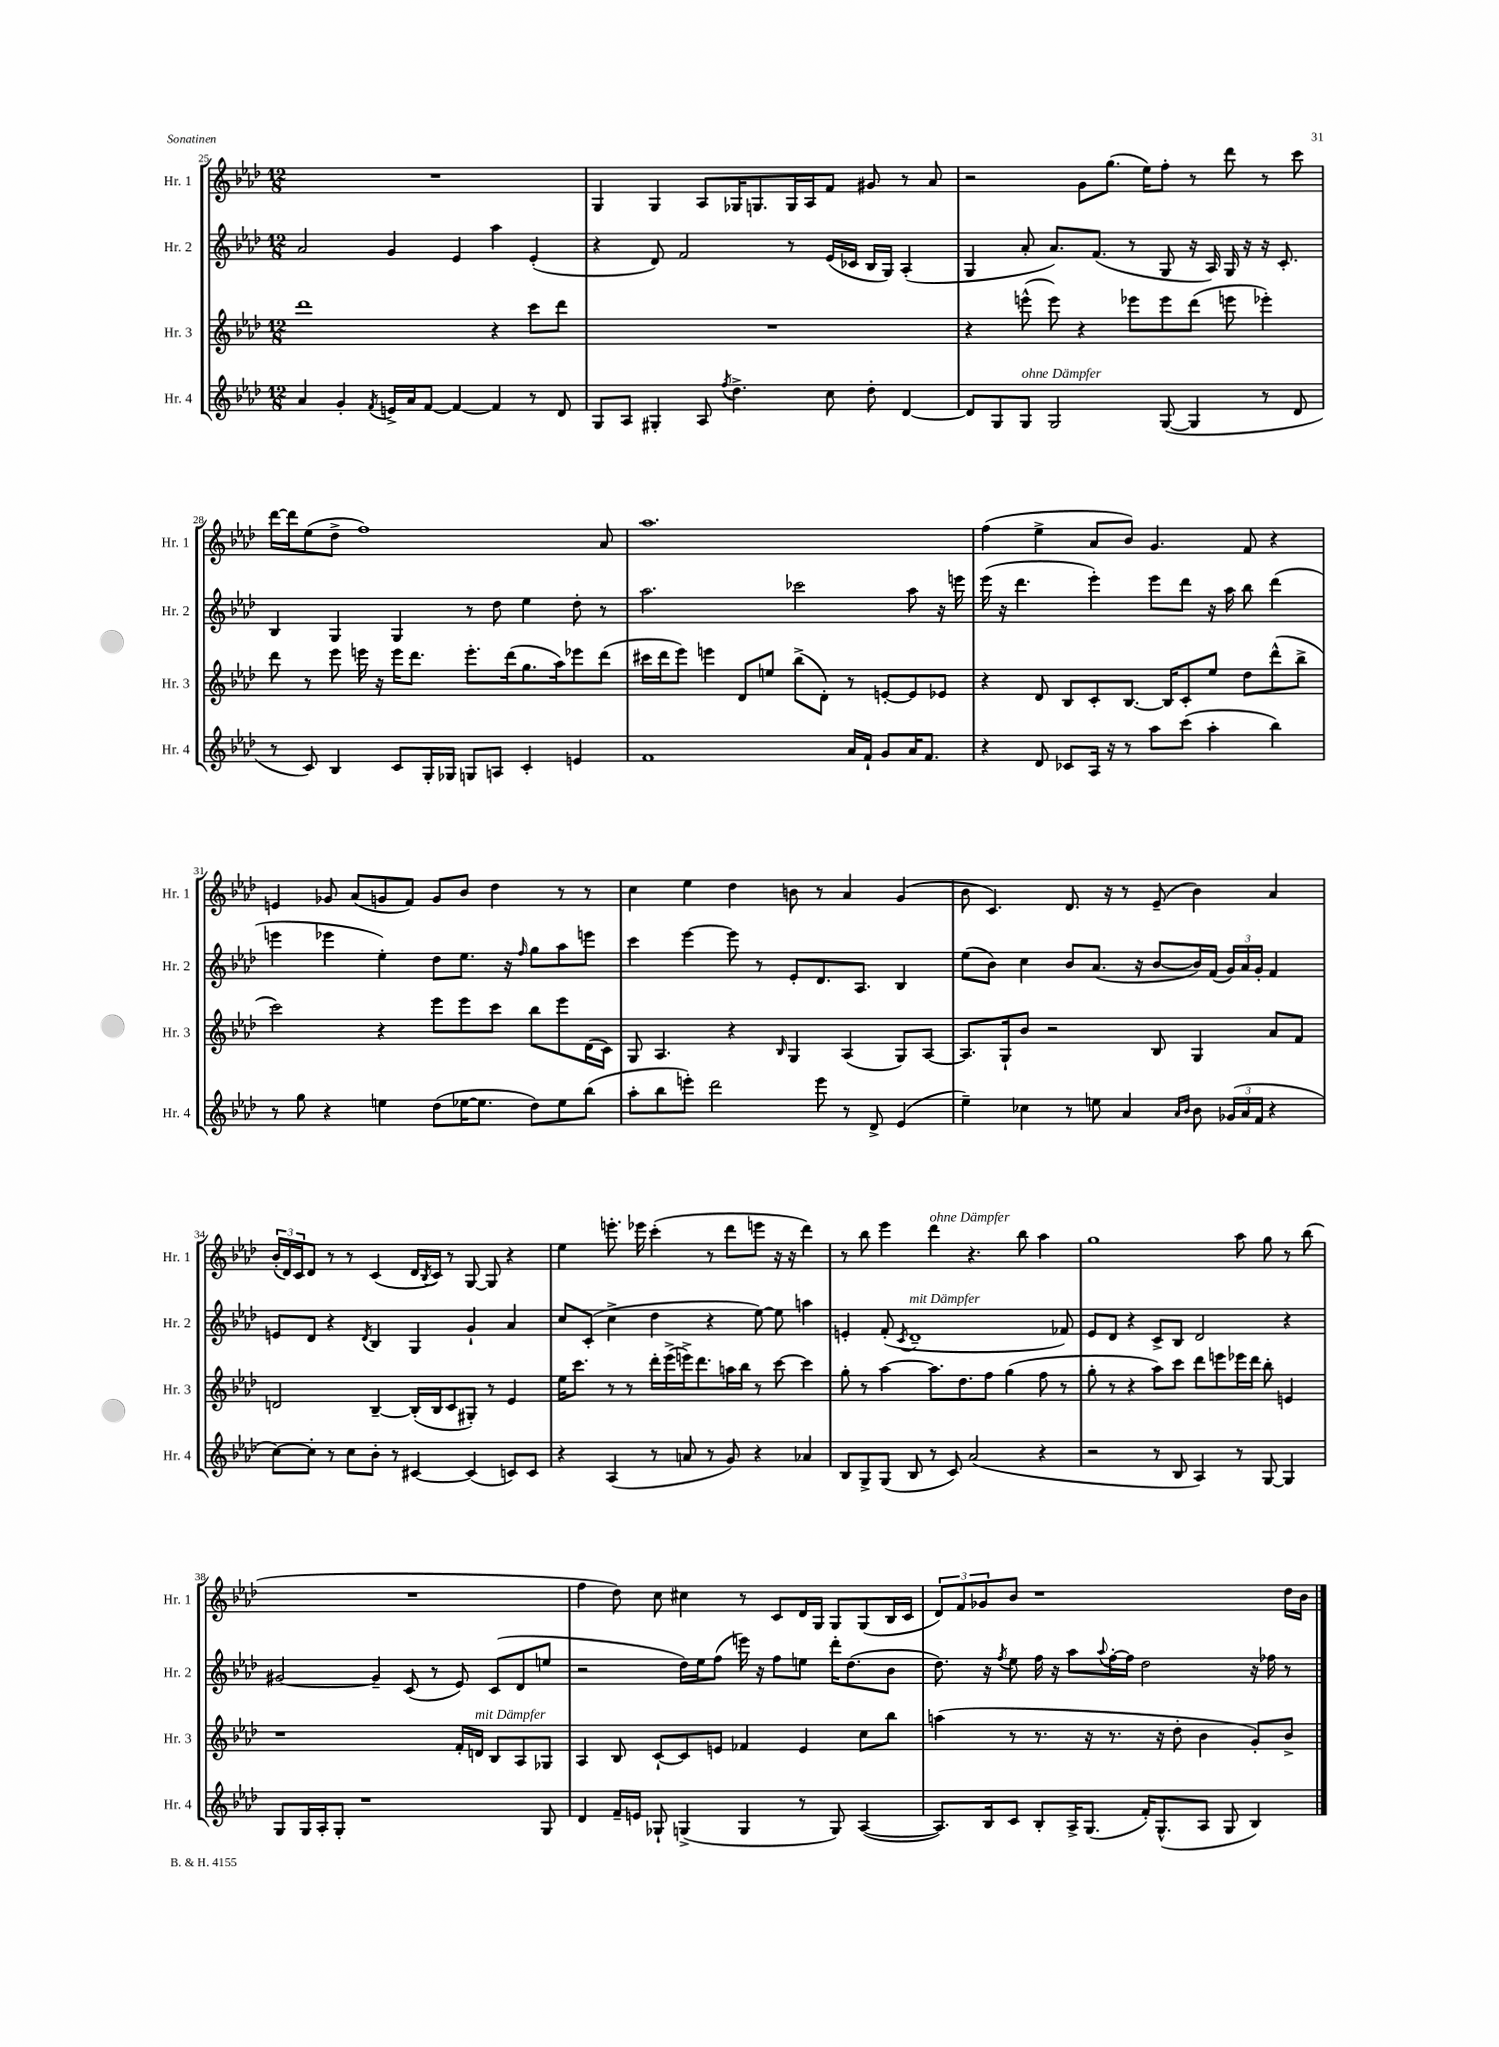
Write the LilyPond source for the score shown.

<<
\new StaffGroup <<
\new Staff = "s0" \with { instrumentName = "Hr. 1" shortInstrumentName = "Hr. 1" } {
    \clef treble \key aes \major \numericTimeSignature \time 12/8
    R1. |
    g4 g4 aes8 ges16 g8. g16 aes16 f'8 gis'8 r8 aes'8 |
    r2 g'8 g''8.( ees''16) f''8-. r8 des'''8 r8 c'''8 |
    des'''16~ des'''16 ees''8( des''8-> f''1) aes'8 |
    aes''1. |
    f''4( ees''4-> aes'8 bes'8) g'4. f'8 r4 |
    e'4 ges'8 aes'8( g'8 f'8) g'8 bes'8 des''4 r8 r8 |
    c''4 ees''4 des''4 b'8 r8 aes'4 g'4( |
    bes'8 c'4.) des'8. r16 r8 ees'8--( bes'4) aes'4 |
    \tuplet 3/2 { bes'16-.( des'16) c'16 } des'8 r8 r8 c'4( des'16 \acciaccatura { bes8 } c'16) r8 g8~ g8 r4 |
    ees''4 e'''8.-. ees'''16 c'''4-.( r8 des'''8 e'''8 r16 r16 des'''4) |
    r8 bes''8 ees'''4 des'''4^\markup { \italic "ohne Dämpfer" } r4. bes''8 aes''4 |
    g''1 aes''8 g''8 r8 bes''8( |
    R1. |
    f''4 des''8) c''8 cis''4 r8 c'8 des'16 g16 g8 g8( bes16 c'16 |
    \tuplet 3/2 { des'8) f'8 ges'8 } bes'8 r1 des''16 bes'16 \bar "|." |
}
\new Staff = "s1" \with { instrumentName = "Hr. 2" shortInstrumentName = "Hr. 2" } {
    \clef treble \key aes \major \numericTimeSignature \time 12/8
    aes'2 g'4 ees'4 aes''4 ees'4-.( |
    r4 des'8) f'2 r8 ees'16( ces'16 bes16 g16) aes4-.( |
    g4 aes'8-. aes'8.) f'8.( r8 g8 r16 aes16) g16 r16 r16 c'8.-. |
    bes4 g4 g4 r8 des''8 ees''4 des''8-. r8 |
    aes''2. ces'''2 aes''8 r16 e'''16 |
    ees'''16( r16 des'''4. ees'''4-.) ees'''8 des'''8 r16 aes''16 bes''8 des'''4( |
    e'''4 ees'''4 ees''4-.) des''8 ees''8. r16 \grace { f''16 } g''8 aes''8 e'''8 |
    c'''4 ees'''4~ ees'''8 r8 ees'8-. des'8. aes8. bes4 |
    ees''8( bes'8) c''4 bes'8 aes'8.( r16 bes'8~ bes'16) f'16( \tuplet 3/2 { g'16) aes'16 g'16-. } f'4 |
    e'8 des'8 r4 \acciaccatura { des'8 } bes4 g4 g'4-! aes'4 |
    c''8 c'8-.( c''4-> des''4 r4 ees''8~) ees''8 a''4 |
    e'4-. f'8-.( \acciaccatura { c'8 } des'1--^\markup { \italic "mit Dämpfer" } fes'8) |
    ees'8 des'8 r4 c'8-> bes8 des'2 r4 |
    gis'2~ gis'4-- c'8( r8 ees'8) c'8( des'8 e''8 |
    r2 des''16) ees''16 f''8( e'''16) r16 f''8 e''8 des'''16-. des''8.( bes'8 |
    des''8.) r16 \acciaccatura { f''8 } ees''8 f''16 r16 aes''8 \appoggiatura { aes''8 } f''16~-. f''16 des''2 r16 fes''16 r8 \bar "|." |
}
\new Staff = "s2" \with { instrumentName = "Hr. 3" shortInstrumentName = "Hr. 3" } {
    \clef treble \key aes \major \numericTimeSignature \time 12/8
    des'''1 r4 c'''8 des'''8 |
    R1. |
    r4 e'''8-^( e'''8) r4 ees'''8 ees'''8 des'''8( e'''8 ees'''4-.) |
    des'''8 r8 ees'''8 e'''16 r16 e'''16 des'''8. e'''8.-. des'''16( g''8. aes''16) ees'''8 des'''8( |
    cis'''16 des'''16 ees'''8) e'''4 des'8 e''8 bes''8->( des'8-.) r8 e'8~-. e'8 ees'8 |
    r4 des'8 bes8 c'8-. bes8.~ bes16 c'8-. ees''8 des''8 des'''8-^( bes''8-> |
    c'''2) r4 ees'''8 ees'''8 c'''8 bes''8 ees'''8 des'16( c'16) |
    g8 aes4. r4 \grace { bes16 } g4 aes4( g8) aes8~ |
    aes8. g16-! bes'8 r2 bes8 g4 aes'8 f'8 |
    d'2 bes4~-- bes16-.( bes16 c'8 gis8-.) r8 ees'4 |
    ees''16 c'''8. r8 r8 des'''16-. ees'''16->( e'''16->) des'''8. a''16 bes''16 r8 c'''8~ c'''4 |
    g''8-. r8 aes''4~ aes''8. des''8. f''8 g''4( f''8 r8 |
    g''8-. r8 r4 aes''8) c'''8 des'''8 e'''8 ees'''16 des'''16 bes''8-. e'4 |
    r1 f'16-. d'16^\markup { \italic "mit Dämpfer" } bes8 aes8 ges8 |
    aes4 bes8 c'8~-! c'8 e'8 fes'4 e'4 c''8 bes''8 |
    a''4( r8 r8. r16 r8. r16 des''8-. bes'4 g'8-.) bes'8-> \bar "|." |
}
\new Staff = "s3" \with { instrumentName = "Hr. 4" shortInstrumentName = "Hr. 4" } {
    \clef treble \key aes \major \numericTimeSignature \time 12/8
    aes'4 g'4-. \acciaccatura { f'8 } e'16-> aes'16 f'8~ f'4~ f'4 r8 des'8 |
    g8 aes8 gis4-. aes8 \acciaccatura { f''8 } des''4.-> c''8 des''8-. des'4~ |
    des'8 g8 g8^\markup { \italic "ohne Dämpfer" } g2 g8~( g4 r8 des'8 |
    r8 c'8) bes4 c'8 g16-. ges16 g8 a8 c'4-. e'4 |
    f'1 aes'16 f'16-! g'8 aes'16 f'8. |
    r4 des'8 ces'8 aes16 r16 r8 aes''8 c'''8( aes''4-. bes''4) |
    r8 g''8 r4 e''4 des''8( ees''16~ ees''8. des''8) ees''8 bes''8( |
    aes''8-. bes''8 e'''8-.) des'''2 e'''8 r8 des'8-> ees'4( |
    ees''4--) ces''4 r8 e''8 aes'4 \grace { aes'16 bes'16 } bes'8 \tuplet 3/2 { ges'16( aes'16 f'16 } r4 |
    c''8~) c''8-. r8 c''8 bes'8-. r8 cis'4~ cis'4( c'8) c'8 |
    r4 aes4( r8 a'8 r8 g'8) r4 aes'4 |
    bes8 g8-> g8( bes8 r8 c'8) aes'2( r4 |
    r2 r8 bes8 aes4) r8 g8~ g4 |
    g8 g16 aes16-. g8-. r1 g8 |
    des'4 f'16-- e'16 ges8-! g4->( g4 r8 g8) aes4~( |
    aes8.) bes16 c'8 bes8-. aes16-> g8.( f'16-.) g8.-^( aes8 g8 bes4) \bar "|." |
}
>>
>>
\layout { \context { \Score currentBarNumber = #25 } }
